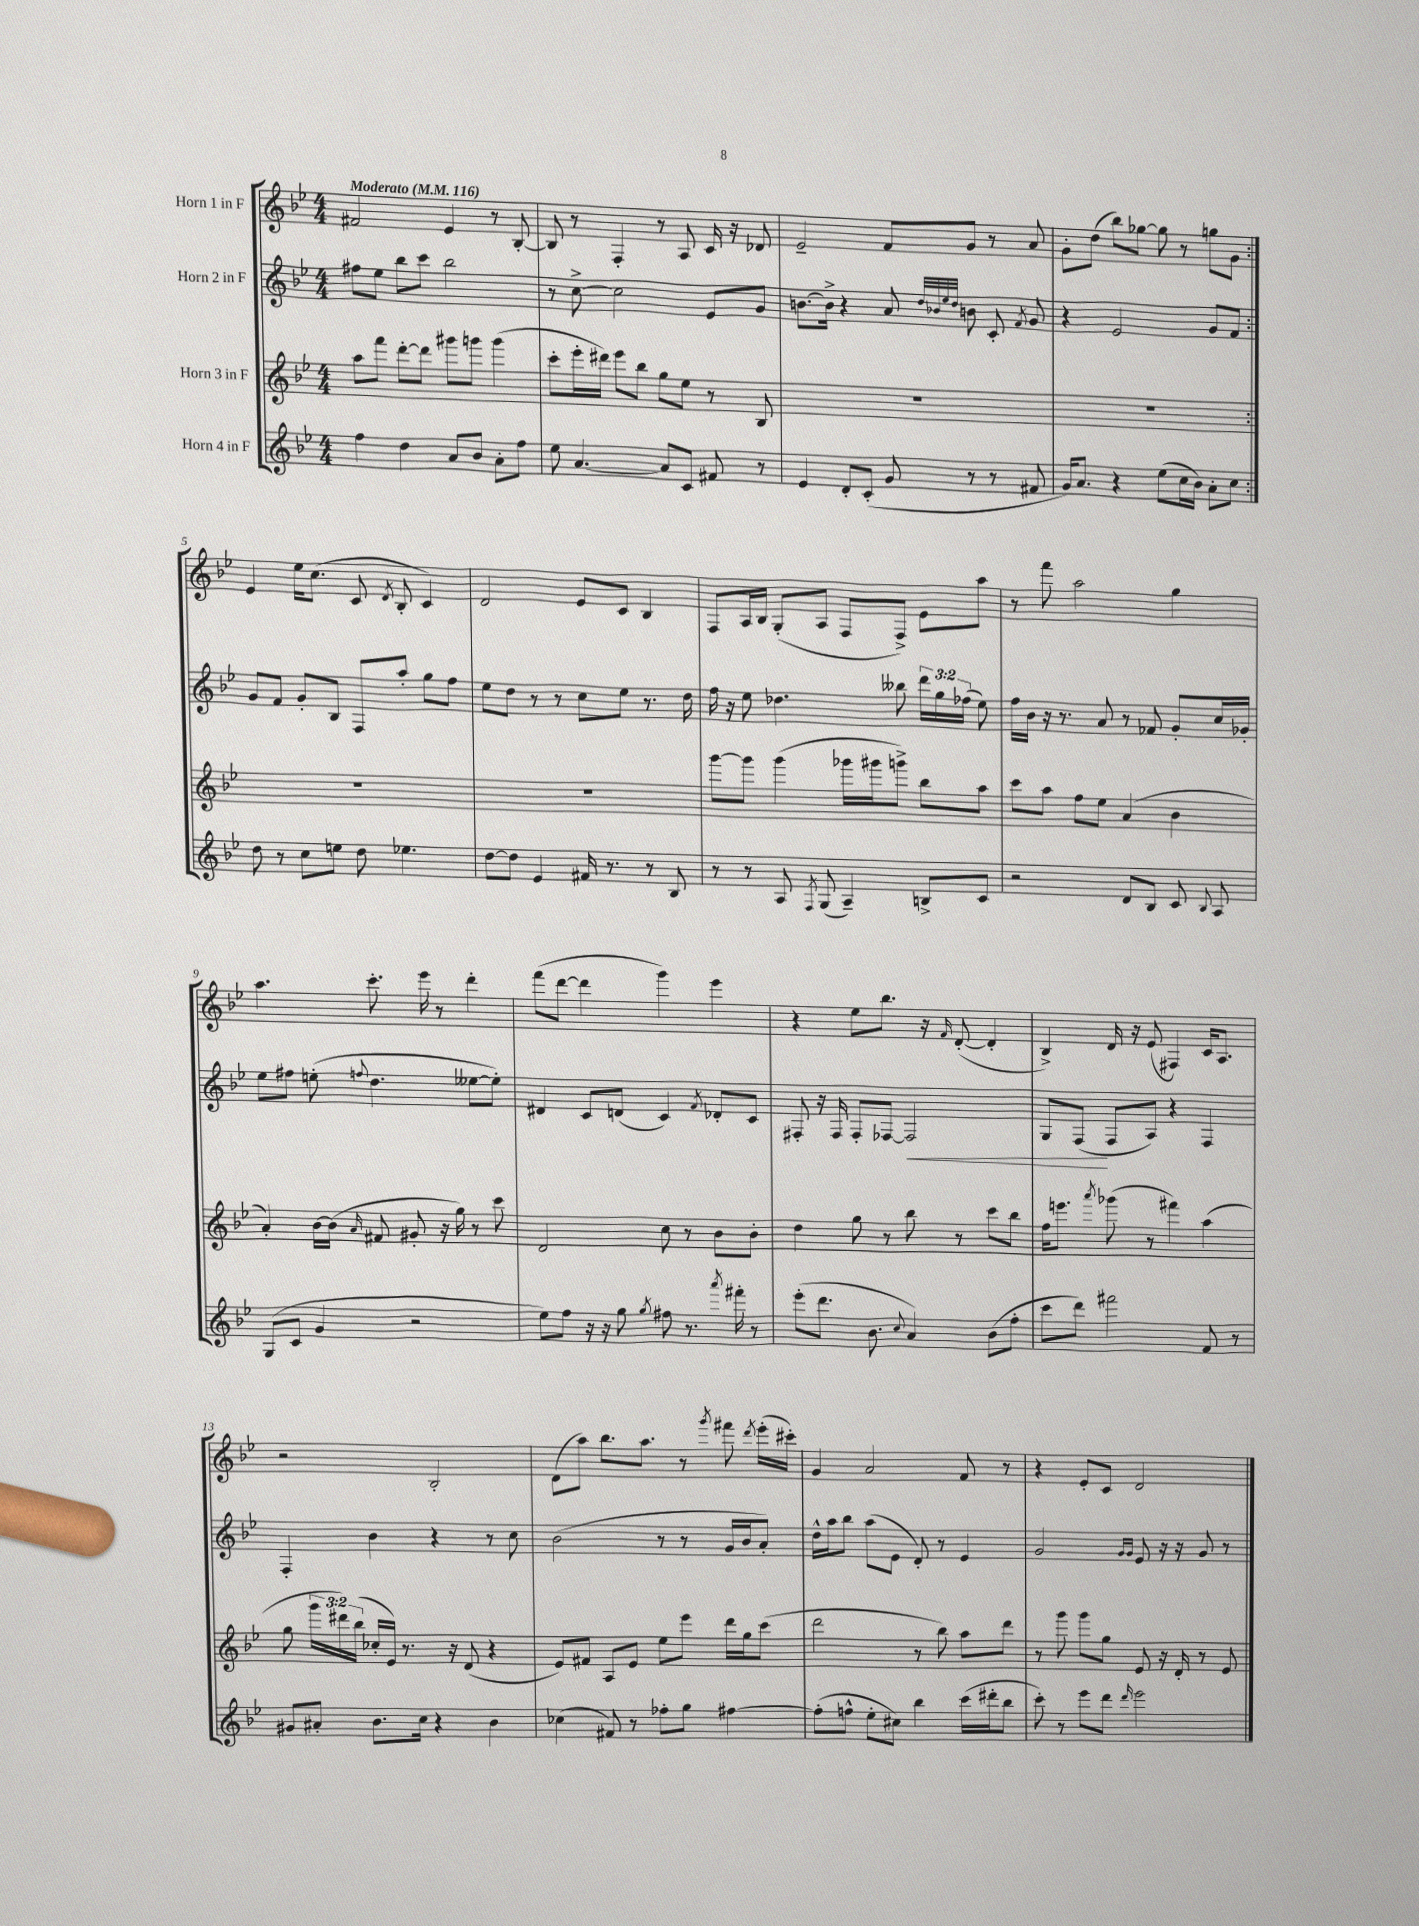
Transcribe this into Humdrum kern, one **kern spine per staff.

**kern	**kern	**kern	**kern
*staff4	*staff3	*staff2	*staff1
*clefG2	*clefG2	*clefG2	*clefG2
*k[b-e-]	*k[b-e-]	*k[b-e-]	*k[b-e-]
*M4/4	*M4/4	*M4/4	*M4/4
*MM116	*MM116	*MM116	*MM116
4ff	8aa	8ff#	2f#
.	8fff	8ee-	.
4dd	[8ddd'	8bb-	.
.	8ddd]	8ccc	.
8a	8ggg#	2bb-	4e-
8b-	8ggg	.	.
8a'	(4ggg	.	8r
8ff	.	.	[8B-'
=	=	=	=
8ee-	8ccc'	8r	8B-]
[4.a	16eee-'	[8cc^	8r
.	16ddd#)	.	.
.	8eee-	2cc]	4F'
.	8bb-	.	.
8a]	8gg	.	8r
8c	8ee-	.	8A
8f#	8r	8e-	16c
.	.	.	16r
8r	8B-	8g	8d-
=	=	=	=
4e-	1r	[8.b	2e-~
.	.	16b^]	.
8d'	.	4r	.
(8c'	.	.	.
8g	.	8a	8f
.	.	32qqdd	.
.	.	32qqb-	.
.	.	32qqee-	.
.	.	32qqdd	.
8r	.	8b	8g
8r	.	8c'	8r
.	.	8qf	.
8f#	.	8g	8a
=	=	=	=
16g)	1r	4r	8g'
8.a	.	.	.
.	.	.	(8dd
4r	.	2e-	8bb-)
.	.	.	[8gg-
(8ee-	.	.	8gg-]
16cc	.	.	8r
16b-)	.	.	.
8a'	.	8g	8gg
8cc	.	8f	8g
=:|!	=:|!	=:|!	=:|!
8dd	1r	8g	4e-
8r	.	8f	.
8cc	.	8g'	16ee-
.	.	.	(8.cc
8ee	.	8B-	.
8dd	.	8F	8c
.	.	.	8qd
4.ee-	.	8aa'	8B-'
.	.	8gg	4c)
.	.	8ff	.
=	=	=	=
[8dd	1r	8ee-	2d
8dd]	.	8dd	.
4e-	.	8r	.
.	.	8r	.
16f#	.	8cc	8e-
8.r	.	.	.
.	.	8ee-	8c
8r	.	8.r	4B-
8B-	.	.	.
.	.	16dd	.
=	=	=	=
8r	[8ggg	16ff	8F
.	.	16r	.
8r	8ggg]	8ee-	16A
.	.	.	16B-
8A	(4ggg	4.dd-	(8G'
8qF	.	.	.
(8G	.	.	8A
4A~)	16ggg-	.	8F
.	16ggg#	.	.
.	8ggg^)	8bb--	8F^)
8B^	8bb-	24ddd	8e-
.	.	24gg	.
.	.	(24ff-	.
8c	8aa	8ee-)	8aa
=	=	=	=
2r	8ccc	16ff	8r
.	.	16b-	.
.	8aa	16r	8fff
.	.	8.r	.
.	8ff	.	2aa
.	8ee-	8a	.
8d	(4a	8r	.
8B-	.	8f-	.
8c	4b-	8g'	4gg
8qqB-	.	.	.
8A	.	16cc	.
.	.	16g-'	.
=	=	=	=
(8G	4a')	8ee-	4.aa
8c	.	8ff#	.
4g	[16b-	(8ee'	.
.	(16b-]	.	.
.	16qqa	8qqff	.
.	8f#	4.dd	8.ccc'
2r	8g#'	.	.
.	.	.	16eee-
.	16r	.	8r
.	16gg)	.	.
.	8r	[8ee--	4ddd'
.	8ccc	8ee--'])	.
=	=	=	=
8ee-)	2d	4d#	(8fff
8ff	.	.	[8ddd
16r	.	8c	4ddd]
16r	.	.	.
8gg	.	(8d	.
8qgg	.	.	.
8ff#	8cc	4c)	4ggg)
8.r	8r	.	.
.	.	8qf	.
.	8b-	8d-'	4eee-
8qaaa	.	.	.
16fff#'	.	.	.
8r	8b-'	8c	.
=	=	=	=
(8eee-'	4dd	8F#'	4r
8.ddd	.	16r	.
.	.	16F#	.
.	8gg	8F#'	8ee-
8.b-	.	.	.
.	8r	[8F-	8.bb-
8qqcc	.	.	.
4a)	8bb-	2F-]	.
.	.	.	16r
.	.	.	16qqf
.	8r	.	([8d'
(8b-	8ccc	.	4d']
8ff'	8bb-	.	.
=	=	=	=
8ccc	16ff	8G	4B-^)
.	8.eee	.	.
8ddd)	.	(8F	.
.	8qaaa	.	.
2fff#	(8ggg-	8F	16d
.	.	.	16r
.	8r	8A)	(8e-
.	4fff#)	4r	4F#)
8f	(4aa	4F	16c
.	.	.	8.A
8r	.	.	.
=	=	=	=
8g#	8gg	4F'	2r
8a#'	24ggg	.	.
.	24ddd#)	.	.
.	(24bb-	.	.
8.b-	16cc-'	4b-	.
.	16e-)	.	.
.	8.r	.	.
16cc	.	.	.
4r	.	4r	2B-'
.	16r	.	.
.	(8d	.	.
4b-	4r	8r	.
.	.	8cc	.
=	=	=	=
(4cc-	8e-)	(2b-	(8d
.	8f#	.	8aa)
8f#)	8A	.	8.bb-
8r	8e-	.	.
.	.	.	8.aa
8ff-'	8ee-	8r	.
8gg	8eee-	8r	8r
.	.	.	8qggg
[4ff#	16ddd	16g	8fff#
.	16gg	16b-	.
.	.	.	8qddd
.	(8ccc	8a')	(16eee-'
.	.	.	16ccc#')
=	=	=	=
(8ff#']	2ddd	16dd^^	4g
.	.	16aa	.
8ff^^	.	8bb-	.
8ee-'	.	(8aa	2a
8cc#)	.	8e-	.
4bb-	8r	8d')	.
.	8bb-)	8r	.
(16ccc	8aa	4e-	8f
16ddd#'	.	.	.
8bb-	8ddd	.	8r
=	=	=	=
8ccc')	8r	2g	4r
8r	8ggg	.	.
8eee-	8ggg	.	8e-'
8ddd	8gg	.	8c
.	.	16qqg	.
16qqddd	.	16qqg	.
2eee-	8e-	8e-	2d
.	16r	16r	.
.	16d'	16r	.
.	8r	8g	.
.	8e-	8r	.
==	==	==	==
*-	*-	*-	*-
